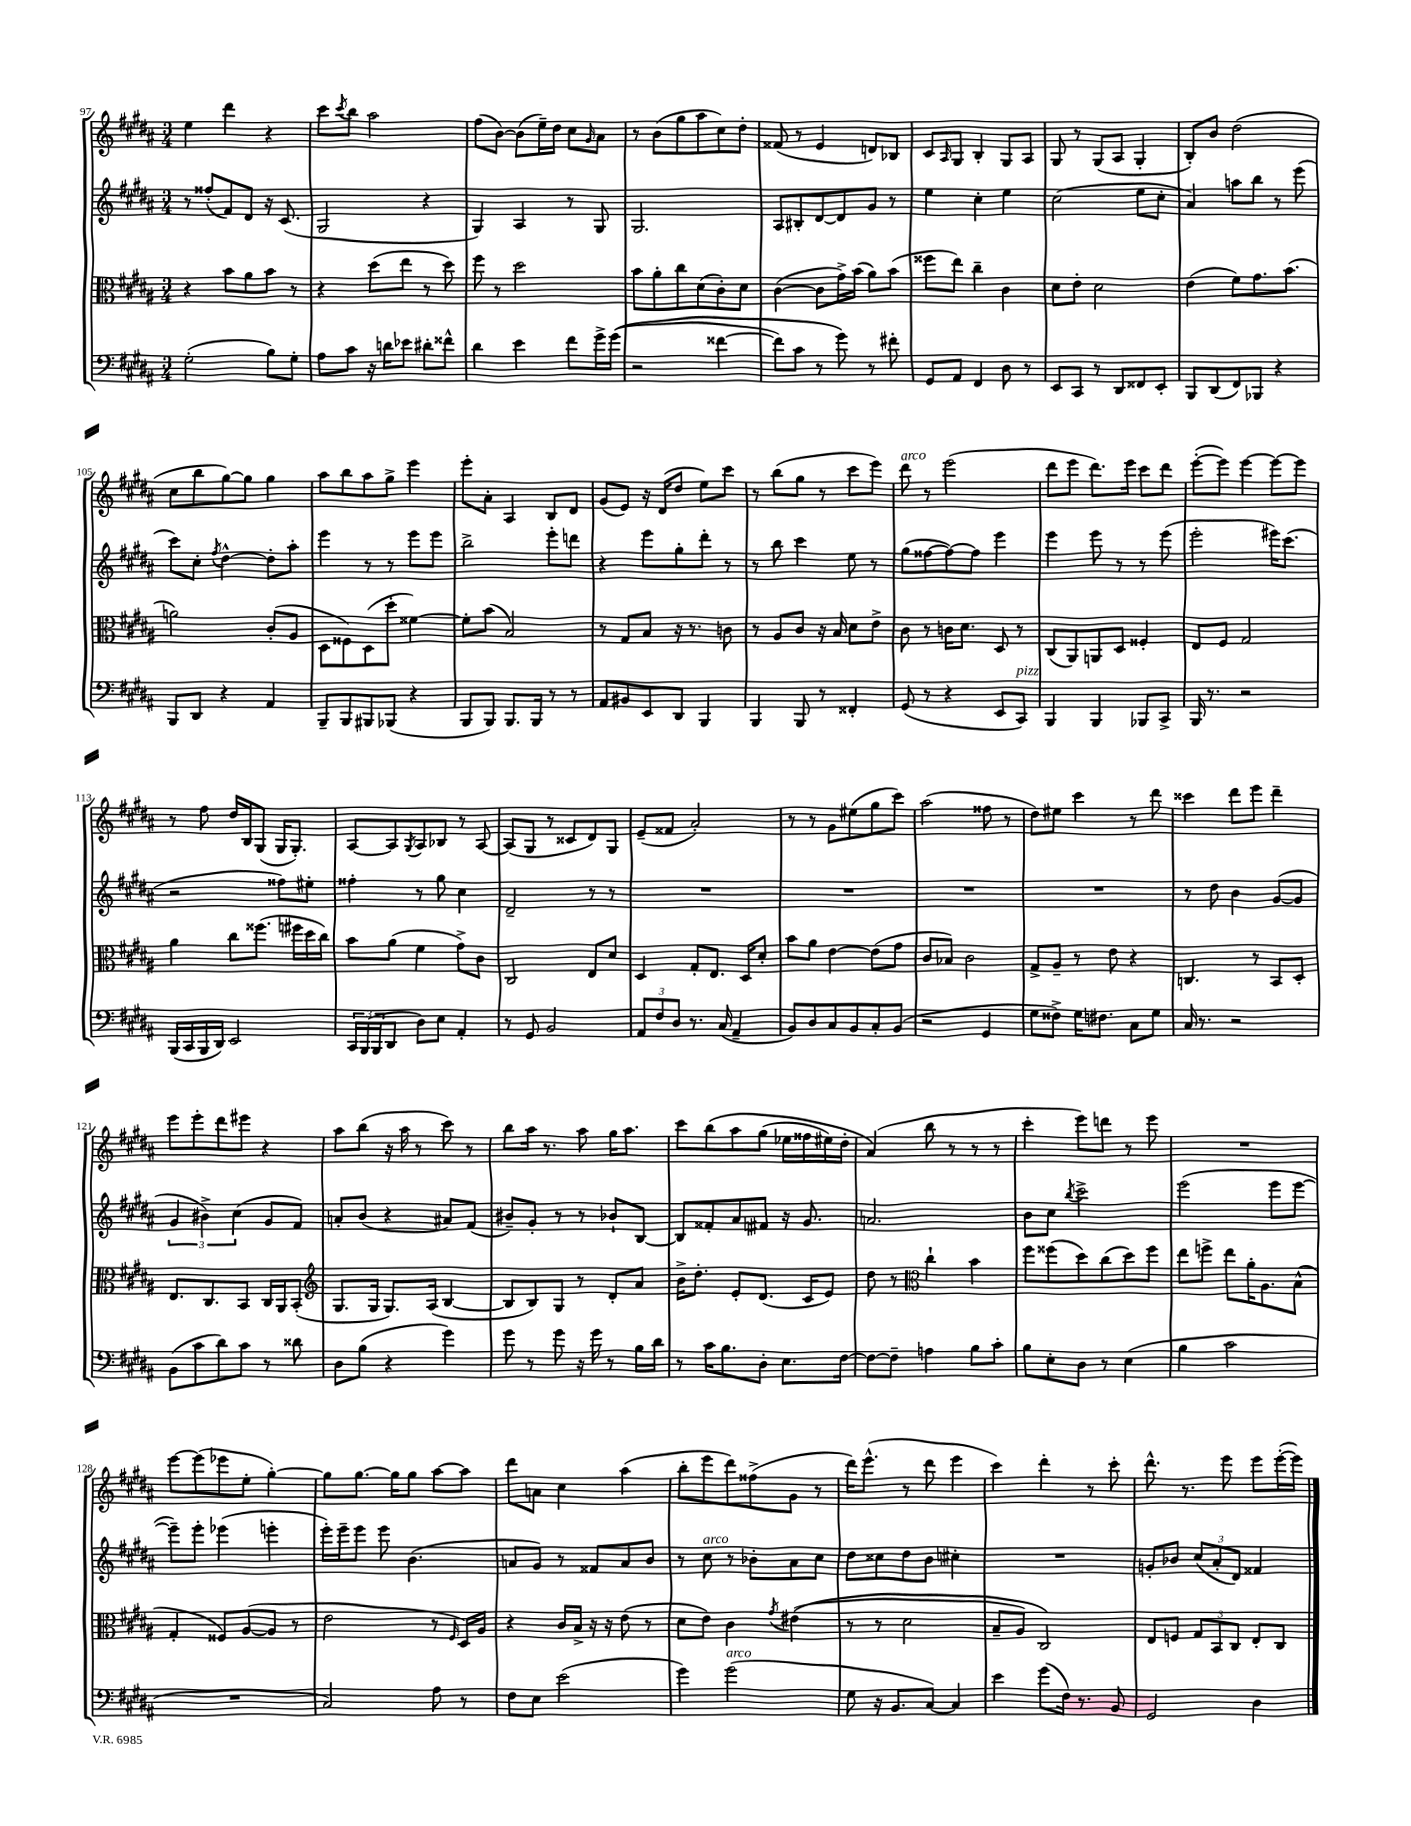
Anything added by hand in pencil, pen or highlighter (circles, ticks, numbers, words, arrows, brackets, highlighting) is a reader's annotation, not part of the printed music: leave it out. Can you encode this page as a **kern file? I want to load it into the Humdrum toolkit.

**kern	**kern	**kern	**kern
*staff4	*staff3	*staff2	*staff1
*clefF4	*clefC3	*clefG2	*clefG2
*k[f#c#g#d#a#]	*k[f#c#g#d#a#]	*k[f#c#g#d#a#]	*k[f#c#g#d#a#]
*M3/4	*M3/4	*M3/4	*M3/4
(2G#'	4r	8r	4ee
.	.	(8ff##'	.
.	8b	8f#)	4ddd#
.	8a#	8d#	.
8B)	8b	16r	4r
.	.	(8.c#	.
8G#'	8r	.	.
=	=	=	=
8A#	4r	2G#	8ccc#
.	.	.	8qccc#
8c#	.	.	8bb
16r	(8dd#	.	2aa#
16d	.	.	.
8e-	8ee	.	.
8d#'	8r	4r	.
8f##^^	8dd#)	.	.
=	=	=	=
4d#	8ff#	4G#)	(8ff#
.	8r	.	[8b)
4e	2dd#	4A#	(8b]
.	.	.	16ee~)
.	.	.	16dd#
8f#	.	8r	8cc#
.	.	.	16qqg#
16g#^	.	8G#	8a#
&((16g#	.	.	.
=	=	=	=
2r	8b	2.G#	8r
.	8a#'	.	(8b
.	8cc#	.	8gg#
.	(8d#	.	8aa#
[4f##	8c#')	.	8cc#)
.	8d#	.	8dd#'
=	=	=	=
8f##])	([4c#	8A#	(8f##
8c#	.	8B#'	8r
8r	8c#]	[8d#	4e
8g#&)	16g#^)	8d#]	.
.	(16b	.	.
8r	8a#)	8g#	8d)
8f#'	(8b	8r	8B-
=	=	=	=
8GG#	8ff##	4ee	8c#
.	.	.	16qqA#
8AA#	8ee)	.	8G#
4FF#	4cc#~	4cc#'	4B'
8D#	4c#	4ee	8G#
8r	.	.	8A#
=	=	=	=
8EE	8d#	(2cc#	8G#
8CC#	8e'	.	8r
8r	2d#	.	(8G#
8DD#	.	.	8A#
8FF##	.	8ee	4G#'
8EE'	.	8cc#'	.
=	=	=	=
8BBB	(4e	4a#)	8B')
(8DD#	.	.	8b
8FF#)	8f#)	8aa	(2dd#
8BBB-	8.g#	8bb	.
4r	.	8r	.
.	(8.b	.	.
.	.	(8eee	.
=	=	=	=
8BBB	2a)	8ccc#)	8cc#
8DD#	.	8cc#'	8bb
.	.	8qff#	.
4r	.	[4dd#^^	[8gg#)
.	.	.	8gg#]
4AA#	(8c#'	8dd#']	4gg#
.	8A#	8aa#'	.
=	=	=	=
8BBB~	8D#	4eee	8aa#
8BBB	8F##)	.	8bb
8BBB#	(8D#	8r	8aa#
(8BBB-	8dd#'	8r	8gg#^
4r	[4f##)	8eee	4eee
.	.	8eee	.
=	=	=	=
8BBB	8f##']	2bb^	8eee'
8BBB)	(8b	.	8a#'
8.BBB	2B)	.	4A#
16BBB	.	.	.
8r	.	8eee'	8B
8r	.	8ddd	8d#
=	=	=	=
8AA#	8r	4r	(8g#
8BB#	8G#	.	8e)
8EE	8B	8eee	16r
.	.	.	(16d#
8DD#	16r	8gg#'	8dd#
.	8.r	.	.
4BBB	.	8ddd#'	8ee)
.	8c	8r	8ccc#
=	=	=	=
4BBB	8r	8r	8r
.	8A#	8bb	(8bb
8BBB	8c#	4ccc#	8gg#
8r	16r	.	8r
.	16B	.	.
4FF##'	8d#	8ee	8ccc#
.	8e^	8r	8eee)
=	=	=	=
(8GG#	8c#	(8gg#	8ddd#
8r	8r	[8ff##	8r
4r	16c	8ff##_)	(2eee
.	8.d#	.	.
.	.	8ff##]	.
8EE	8D#	4eee	.
8CC#)	8r	.	.
=	=	=	=
4BBB	(8C#	4eee	8ddd#
.	8AA#)	.	8eee
4BBB	8AA	8eee	8.ddd#)
.	8D#	8r	.
.	.	.	16eee
8BBB-	4F##'	8r	8ccc#
8CC#^	.	(8eee	8ddd#
=	=	=	=
16BBB	8E	2eee'	([8eee'
8.r	.	.	.
.	8F#	.	8eee])
2r	2G#	.	[4eee
.	.	16eee#)	8eee_
.	.	(8.ccc#	.
.	.	.	8eee]
=	=	=	=
(16BBB	4a#	2r	8r
16CC#	.	.	.
16BBB	.	.	8ff#
16DD#)	.	.	.
2EE	8cc#	.	16dd#
.	.	.	16B
.	(8.ff##	.	(8G#
.	.	8ff##)	16G#
.	16ff#	.	8.G#')
.	16dd#	8ee#'	.
.	16cc#)	.	.
=	=	=	=
24CC#	8b	4ff##'	[8A#
(24BBB	.	.	.
24BBB	.	.	.
8DD#	(8a#	.	8A#]
.	.	.	8qG#
8D#)	4f#	8r	8A#
8E	.	8gg#	8B-
4AA#'	8g#^)	4cc#	8r
.	8c#	.	[8A#
=	=	=	=
8r	2C#	2d#~	(8A#]
8GG#	.	.	8G#
2BB	.	.	8r
.	.	.	8c##
.	8E	8r	8d#)
.	8d#	8r	8G#
=	=	=	=
12AA#	4D#	2.r	(8e~
12F#	.	.	.
.	.	.	8f##
12D#	.	.	.
8.r	8G#'	.	2a#')
.	8.E	.	.
(16C#	.	.	.
4AA#~	.	.	.
.	16D#	.	.
.	8d#'	.	.
=	=	=	=
8BB)	8b	2.r	8r
8D#	8a#	.	8r
8C#	[4e	.	8g#
8BB	.	.	(8ee#
8C#'	(8e]	.	8gg#
(8BB	8g#	.	8ccc#)
=	=	=	=
2r	8c#	2.r	(2aa#
.	8B-)	.	.
.	2c#	.	.
4GG#	.	.	8ff##
.	.	.	8r
=	=	=	=
8G#	8G#^	2.r	8dd#)
8F##^)	8A#~	.	8ee#
16G#	8r	.	4ccc#
8.F#	.	.	.
.	8e	.	.
8C#	4r	.	8r
8G#	.	.	8ddd#
=	=	=	=
16C#	4.C	8r	4ccc##
8.r	.	.	.
.	.	8dd#	.
2r	.	4b	8ddd#
.	8r	.	8eee
.	8BB	([8g#	4ddd#~
.	8D#'	8g#]	.
=	=	=	=
(8BB	8.E	6g#	8eee
8c#	.	.	8eee'
.	.	6b#^)	.
.	8.C#	.	.
8d#)	.	.	8ddd#
.	.	(6cc#	.
8c#	8BB	.	8eee#
8r	16C#	8g#	4r
.	16AA#	.	.
8d##	(8BB'	8f#)	.
=	=	=	=
*	*clefG2	*	*
8D#	8.G#	8a'	8aa#
(8B	.	(8b	(8bb
.	16G#	.	.
4r	8.G#)	4r	16r
.	.	.	16aa#
.	.	.	8r
.	(16A#	.	.
4g#)	[4B	8a#)	8ccc#)
.	.	(8f#	8r
=	=	=	=
8g#	8B]	8b#~)	8bb
8r	8B)	8g#'	16aa#
.	.	.	8.r
8g#	8G#	8r	.
16r	8r	8r	8aa#
16g#	.	.	.
8r	8d#'	8b-`	16gg#
.	.	.	8.aa#
16B	8a#	[8B	.
16d#	.	.	.
=	=	=	=
8r	16b^	8B]	8ccc#
.	8.dd#'	.	.
16c#	.	8f##'	&(8bb
8.B	.	.	.
.	8e'	8a#	8aa#
8D#'	(8.d#	8f#	(8gg#
8.E	.	16r	16ee-
.	16c#	8.g#	16ff##
.	8e)	.	16ee#)
[16F#	.	.	16dd#'
=	=	=	=
8F#_	8dd#	2.a	(4a#&)
8F#~]	8r	.	.
*	*clefC3	*	*
4A	4cc#`	.	8bb
.	.	.	8r
8B	4b	.	8r
8c#'	.	.	8r
=	=	=	=
8B	8ff#	8b	4ccc#'
8E'	(8ff##	8cc#	.
.	.	8qbb	.
8D#	8dd#)	2ccc#^	8eee)
8r	(8cc#	.	8ddd
(4E	8dd#)	.	8r
.	8ff##	.	8eee
=	=	=	=
4B	8ee	(2eee	2.r
.	8ff^	.	.
2c#	8ee	.	.
.	16a#'	.	.
.	8.A#	.	.
.	.	8eee	.
.	(8B^^	[8eee	.
=	=	=	=
2.r	4G#'	8eee~])	[8eee
.	.	8eee'	(8eee]
.	8F##)	(4eee-	8eee-
.	([8A#	.	8ee'
.	8A#]	4eee'	[4gg#')
.	8r	.	.
=	=	=	=
2C#)	2e	16eee')	8gg#]
.	.	16eee~	.
.	.	8eee	[8.gg#
.	.	8eee	.
.	.	.	16gg#]
.	.	(4.b	8gg#
8A#	8r	.	[8aa#
.	16qqF#	.	.
8r	16D#)	.	8aa#]
.	16A#	.	.
=	=	=	=
8F#	4r	8a	8ddd#
8E	.	8g#)	8a
(2e	16c#	8r	4cc#
.	16B^	.	.
.	16r	8f##	.
.	16r	.	.
.	(8e	8a	(4aa#
.	8r	8b	.
=	=	=	=
4g#)	8d#	8r	8bb'
.	8e)	8cc#	8eee
(2g#	4c#	8r	8ddd#)
.	.	8b-'	(8ff##^
.	8qg#	.	.
.	&((4e#	8a#	8g#
.	.	8cc#	8r
=	=	=	=
8G#	8r	8dd#	16ddd#)
.	.	.	(8.eee^^
16r	8r	8cc##	.
8.BB	.	.	.
.	2d#	8dd#	8r
[8C#)	.	8b	8ddd#
4C#]	.	4cc#'	4eee
=	=	=	=
4e	8B~	2.r	4ccc#)
.	8A#)	.	.
(8g#	2C#&)	.	4ddd#'
16F#)	.	.	.
8.r	.	.	.
.	.	.	8r
8BB	.	.	8ccc#'
=	=	=	=
2GG#	8E	8g'	8.ddd#^^
.	8F	8b-	.
.	.	.	8.r
.	12G#	(12cc#	.
.	12BB	12a#'	.
.	.	.	8eee
.	12C#	12d#)	.
4D#	8E'	4f##	8eee
.	8C#	.	([16eee'
.	.	.	16eee])
==	==	==	==
*-	*-	*-	*-
